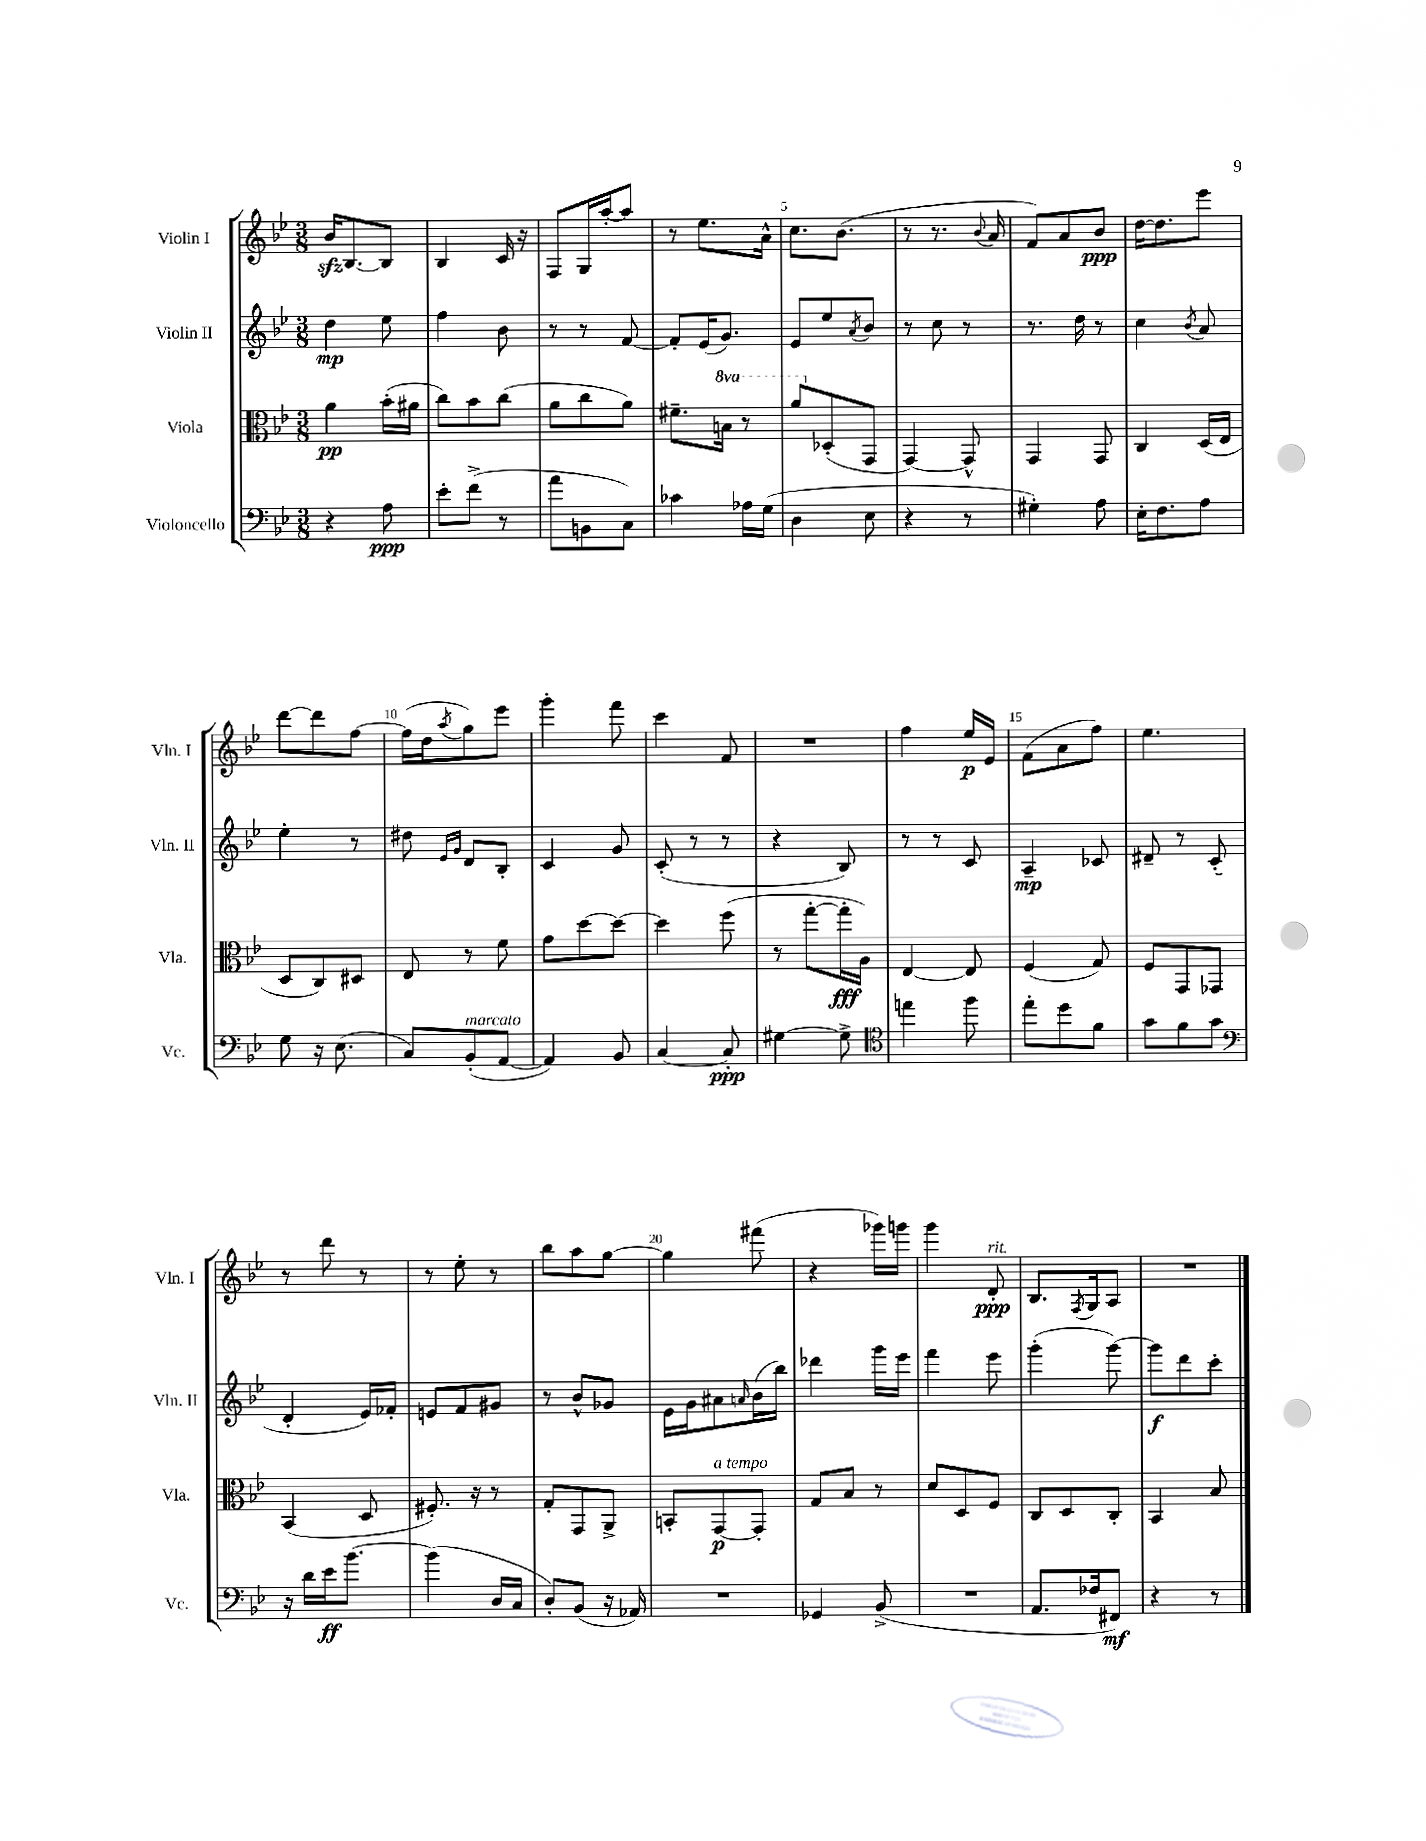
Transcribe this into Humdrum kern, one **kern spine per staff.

**kern	**dynam	**kern	**dynam	**kern	**dynam	**kern	**dynam
*part4	*part4	*part3	*part3	*part2	*part2	*part1	*part1
*staff4	*staff4	*staff3	*staff3	*staff2	*staff2	*staff1	*staff1
*I"Violoncello	*	*I"Viola	*	*I"Violin II	*	*I"Violin I	*
*I'Vc.	*	*I'Vla.	*	*I'Vln. II	*	*I'Vln. I	*
*clefF4	*	*clefC3	*	*clefG2	*	*clefG2	*
*k[b-e-]	*	*k[b-e-]	*	*k[b-e-]	*	*k[b-e-]	*
*M3/8	*	*M3/8	*	*M3/8	*	*M3/8	*
=1	=1	=1	=1	=1	=1	=1	=1
4r	.	4a\	pp	4dd\	mp	16b-zz/KL	.
.	.	.	.	.	.	[8.B-/	.
8A\	ppp	(16b-'\LL	.	8ee-\	.	8B-/J]	.
.	.	16a#X\JJ	.	.	.	.	.
=2	=2	=2	=2	=2	=2	=2	=2
8e-'\L	.	8cc\L)	.	4ff\	.	4B-/	.
(8f^\J	.	8b-\	.	.	.	.	.
8r	.	(8cc\J	.	8b-\	.	16c/	.
.	.	.	.	.	.	16r	.
=3	=3	=3	=3	=3	=3	=3	=3
8a\L	.	8a\L	.	8r	.	8F/L	.
8BBn\	.	8cc\	.	8r	.	16G/L	.
.	.	.	.	.	.	[16aa'/J	.
8C\J)	.	8a\J)	.	[8f/	.	8aa/J]	.
=4	=4	=4	=4	=4	=4	=4	=4
4c-X\	.	8.f#X~\L	.	8f'/L]	.	8r	.
.	.	.	.	(16e-/K	.	8.ee-\L	.
*	*	*8va	*	*	*	*	*
.	.	16bn\Jk	.	8.g/J)	.	.	.
16A-X\LL	.	8r	.	.	.	.	.
(16G\JJ	.	.	.	.	.	16a^^\Jk	.
=5	=5	=5	=5	=5	=5	=5	=5
4D\	.	8aa/L	.	8e-/L	.	8.cc\L	.
*	*	*X8va	*	*	*	*	*
.	.	(8D-X'/	.	8ee-/	.	.	.
.	.	.	.	.	.	(8.b-\J	.
.	.	.	.	8qa/	.	.	.
8E-\	.	8GG/J	.	8b-/J	.	.	.
=6	=6	=6	=6	=6	=6	=6	=6
4r	.	[4GG/)	.	8r	.	8r	.
.	.	.	.	8cc\	.	8.r	.
8r	.	8GG^^/]	.	8r	.	.	.
.	.	.	.	.	.	8qqb-/	.
.	.	.	.	.	.	16a/	.
=7	=7	=7	=7	=7	=7	=7	=7
4G#X'\)	.	4GG/	.	8.r	.	8f/L)	.
.	.	.	.	.	.	8a/	.
.	.	.	.	16dd\	.	.	.
8A\	.	8GG/	.	8r	.	8b-/J	ppp
=8	=8	=8	=8	=8	=8	=8	=8
16E-'\KL	.	4C/	.	4cc\	.	[16dd\KL	.
8.F\	.	.	.	.	.	8.dd\]	.
.	.	.	.	8qb-/	.	.	.
8A\J	.	(16D/LL	.	8a/	.	8eee-\J	.
.	.	16E-/JJ	.	.	.	.	.
!!LO:LB:g=z
=9	=9	=9	=9	=9	=9	=9	=9
8G\	.	8D/L	.	4ee-'\	.	[8ddd\L	.
16r	.	8C/)	.	.	.	8ddd\]	.
(8.E-\	.	.	.	.	.	.	.
.	.	8D#X/J	.	8r	.	[8ff\J	.
=10	=10	=10	=10	=10	=10	=10	=10
8C/L)	.	8E-/	.	8dd#X\	.	(16ff\LL]	.
.	.	.	.	.	.	16dd\J	.
.	.	.	.	16qqe-/LL	.	.	.
.	.	.	.	16qqg/JJ	.	8qaa/	.
!LO:TX:a:i:t=marcato	!	!	!	!	!	!	!
(8BB-'/	.	8r	.	8d/L	.	8gg\)	.
[8AA/J	.	8f\	.	8B-'/J	.	8eee-\J	.
=11	=11	=11	=11	=11	=11	=11	=11
4AA/])	.	8g\L	.	4c/	.	4ggg'\	.
.	.	[8dd\	.	.	.	.	.
8BB-/	.	8dd\J_	.	8g/	.	8fff\	.
=12	=12	=12	=12	=12	=12	=12	=12
[4C/	.	4dd\]	.	(8c'/	.	4ccc\	.
.	.	.	.	8r	.	.	.
8C'/]	ppp	(8ff\	.	8r	.	8f/	.
=13	=13	=13	=13	=13	=13	=13	=13
[4G#X\	.	8r	.	4r	.	4.r	.
.	.	[8gg'\L	.	.	.	.	.
8G#^\]	.	16gg'\L]	fff	8B-/)	.	.	.
.	.	16A\JJ)	.	.	.	.	.
=14	=14	=14	=14	=14	=14	=14	=14
*clefC4	*	*	*	*	*	*	*
4een\	.	[4E-/	.	8r	.	4ff\	.
.	.	.	.	8r	.	.	.
8ff\	.	8E-/]	.	8c/	.	16ee-/LL	p
.	.	.	.	.	.	16e-/JJ	.
=15	=15	=15	=15	=15	=15	=15	=15
8ee-'\L	.	(4F/	.	4A~/	mp	(8f\L	.
8dd\	.	.	.	.	.	8a\	.
8f\J	.	8G/)	.	8c-X/	.	8ff\J)	.
=16	=16	=16	=16	=16	=16	=16	=16
8g\L	.	8F/L	.	8d#X~/	.	4.ee-\	.
8f\	.	8GG/	.	8r	.	.	.
8g\J	.	8GG-X/J	.	(8c'/	.	.	.
!!LO:LB:g=z
=17	=17	=17	=17	=17	=17	=17	=17
*clefF4	*	*	*	*	*	*	*
16r	.	(4BB-/	.	4d'/	.	8r	.
16d\LL	.	.	.	.	.	.	.
16e-\J	ff	.	.	.	.	8ddd\	.
[8.b-\J	.	.	.	.	.	.	.
.	.	8D/	.	16e-/LL)	.	8r	.
.	.	.	.	16f-X'/JJ	.	.	.
=18	=18	=18	=18	=18	=18	=18	=18
(4b-\]	.	8.F#X'/)	.	8en/L	.	8r	.
.	.	.	.	8f/	.	8ee-'\	.
.	.	16r	.	.	.	.	.
16D/LL	.	8r	.	8g#X/J	.	8r	.
16C/JJ	.	.	.	.	.	.	.
=19	=19	=19	=19	=19	=19	=19	=19
8D'/L)	.	8G'/L	.	8r	.	8bb-\L	.
(8BB-/J	.	8GG/	.	8b-^^/L	.	8aa\	.
16r	.	8AA^/J	.	8g-X/J	.	[8gg\J	.
16AA-X/)	.	.	.	.	.	.	.
=20	=20	=20	=20	=20	=20	=20	=20
4.r	.	8BBn'/L	.	16e-\LL	.	4gg\]	.
.	.	.	.	16g\J	.	.	.
!	!	!LO:TX:a:i:t=a tempo	!	!	!	!	!
.	.	[8GG/	p	8a#X\	.	.	.
.	.	.	.	16qqan/	.	.	.
.	.	8GG'/J]	.	(16b-\L	.	(8fff#X\	.
.	.	.	.	16bb-\JJ)	.	.	.
=21	=21	=21	=21	=21	=21	=21	=21
4GG-X/	.	8G/L	.	4ddd-X\	.	4r	.
.	.	8B-/J	.	.	.	.	.
(8BB-^/	.	8r	.	16ggg\LL	.	16ggg-X\LL)	.
.	.	.	.	16eee-\JJ	.	16gggn\JJ	.
=22	=22	=22	=22	=22	=22	=22	=22
4.r	.	8d/L	.	4fff\	.	4ggg\	.
.	.	8D/	.	.	.	.	.
!	!	!	!	!	!	!LO:TX:a:i:t=rit.	!
.	.	8F/J	.	8eee-\	.	8d'/	ppp
=23	=23	=23	=23	=23	=23	=23	=23
8.AA/L	.	8C/L	.	(4ggg'\	.	8.B-/L	.
.	.	8D/	.	.	.	.	.
.	.	.	.	.	.	8qF/	.
16F-X/k	.	.	.	.	.	16G/k	.
8FF#X/J)	mf	8C'/J	.	[8ggg\)	.	8A/J	.
=24	=24	=24	=24	=24	=24	=24	=24
4r	.	4BB-/	.	8ggg\L]	f	4.r	.
.	.	.	.	8ddd\	.	.	.
8r	.	8B-/	.	8ccc'\J	.	.	.
==	==	==	==	==	==	==	==
*-	*-	*-	*-	*-	*-	*-	*-
